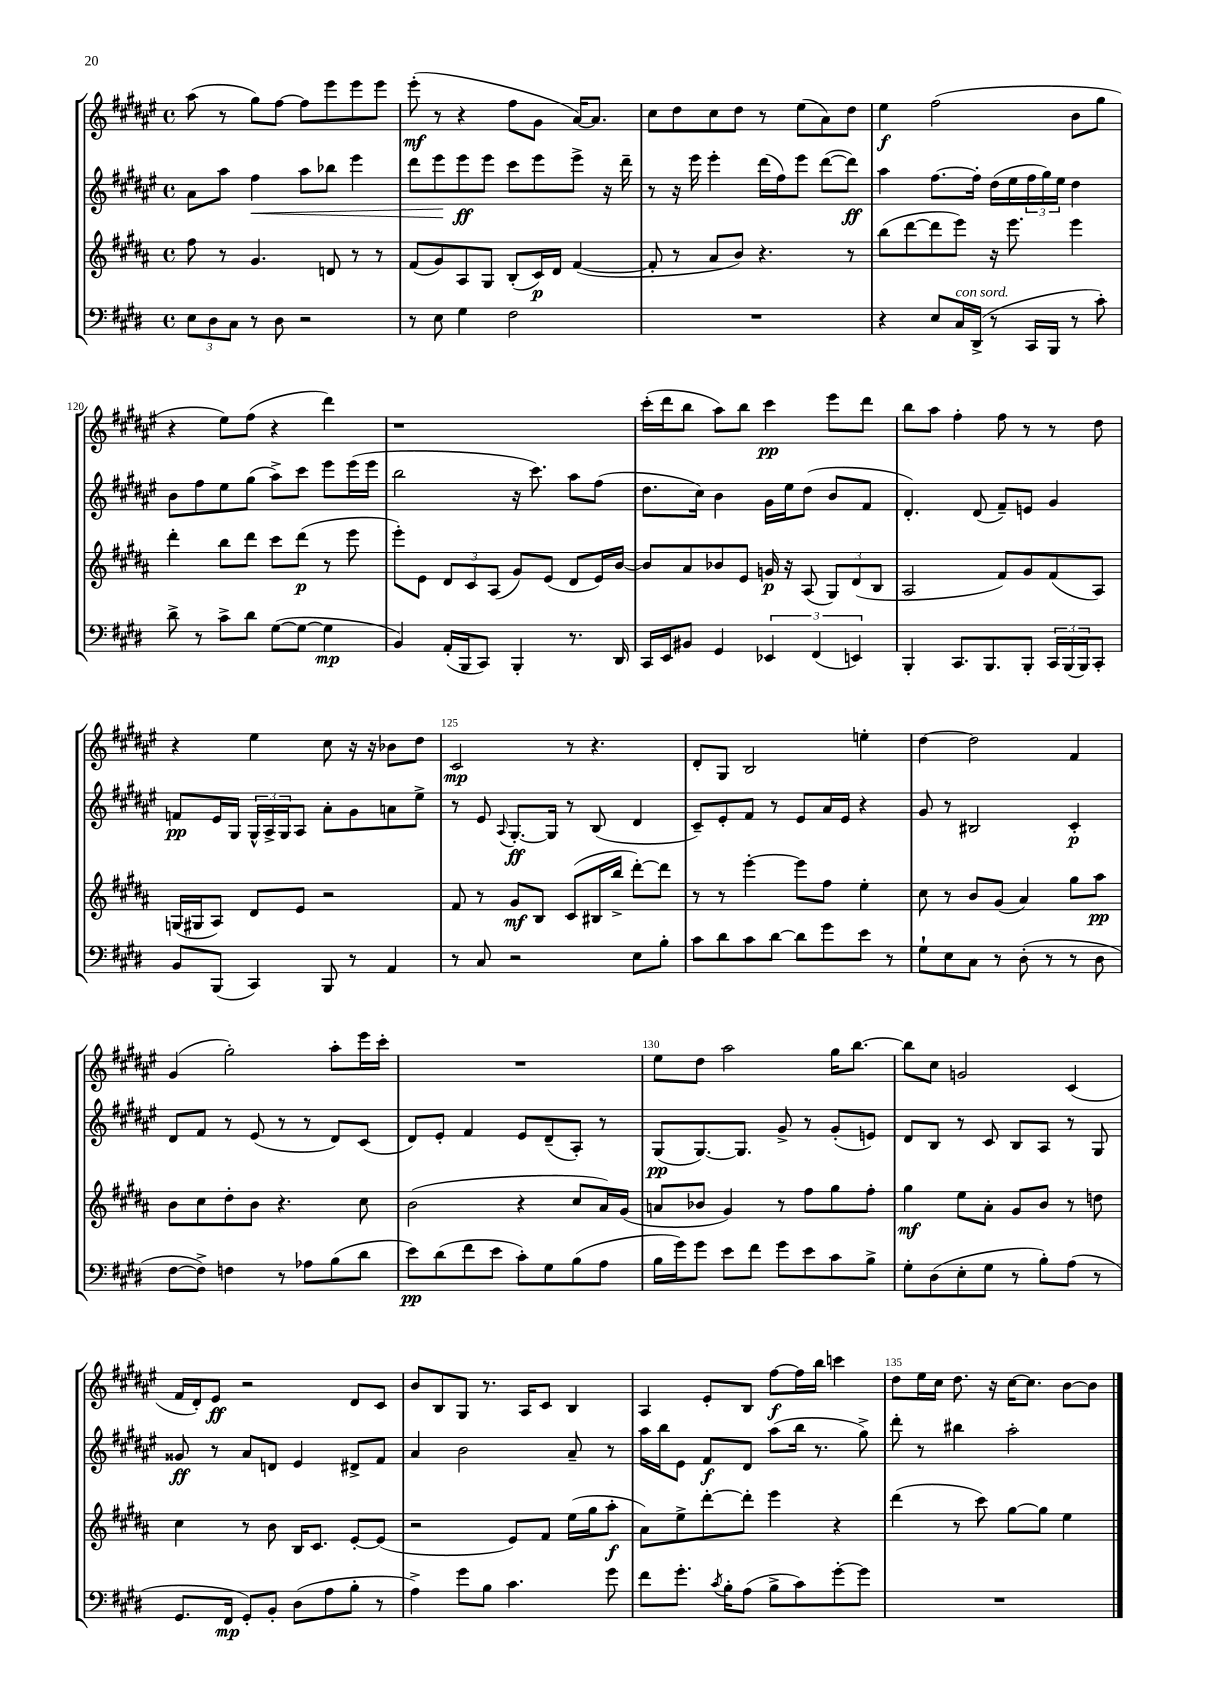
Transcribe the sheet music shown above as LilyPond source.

<<
\new StaffGroup <<
\new Staff = "s0" {
    \clef treble \key fis \major \defaultTimeSignature \time 4/4
    ais''8( r8 gis''8) fis''8~ fis''8 eis'''8 eis'''8 eis'''8 |
    eis'''8-.\mf( r8 r4 fis''8 gis'8 ais'16~) ais'8. |
    cis''8 dis''8 cis''8 dis''8 r8 eis''8( ais'8) dis''8 |
    eis''4\f fis''2( b'8 gis''8 |
    r4 eis''8) fis''8( r4 dis'''4) |
    r1 |
    cis'''16-.( dis'''16 b''8 ais''8) b''8 cis'''4\pp eis'''8 dis'''8 |
    b''8 ais''8 fis''4-. fis''8 r8 r8 dis''8 |
    r4 eis''4 cis''8 r16 r16 bes'8 dis''8 |
    cis'2\mp r8 r4. |
    dis'8-. gis8 b2 e''4-. |
    dis''4~ dis''2 fis'4 |
    gis'4( gis''2-.) ais''8-. eis'''16 cis'''16-. |
    R1 |
    eis''8 dis''8 ais''2 gis''16 b''8.~ |
    b''8 cis''8 g'2 cis'4( |
    fis'16 dis'16-.) eis'8\ff r2 dis'8 cis'8 |
    b'8 b8 gis8 r8. ais16 cis'8 b4 |
    ais4 eis'8-. b8 fis''8~\f fis''16 b''16 c'''4 |
    dis''8 eis''16 cis''16 dis''8. r16 cis''16~ cis''8. b'8~ b'8 \bar "|." |
}
\new Staff = "s1" {
    \clef treble \key fis \major \defaultTimeSignature \time 4/4
    ais'8 ais''8 fis''4\< ais''8 bes''8 eis'''4 |
    dis'''8 eis'''8\! eis'''8\ff eis'''8 cis'''8 eis'''8 eis'''8-> r16 dis'''16-- |
    r8 r16 eis'''16 eis'''4-. dis'''16( fis''16) eis'''8 dis'''8~( dis'''8\ff) |
    ais''4 fis''8.~ fis''16-. dis''16( eis''16 \tuplet 3/2 { fis''16 gis''16) eis''16 } dis''4 |
    b'8 fis''8 eis''8 gis''8( ais''8->) cis'''8 eis'''8 eis'''16( eis'''16 |
    b''2 r16 cis'''8.) ais''8 fis''8( |
    dis''8. cis''16) b'4 gis'16 eis''16 dis''8( b'8 fis'8 |
    dis'4.-.) dis'8( fis'8--) e'8 gis'4 |
    f'8\pp eis'16 gis16 \tuplet 3/2 { gis16-^ ais16-> gis16 } ais8 ais'8-. gis'8 a'8 eis''8-> |
    r8 eis'8 \appoggiatura { ais8 } gis8.~-.\ff gis16 r8 b8( dis'4 |
    cis'8--) eis'8-. fis'8 r8 eis'8 ais'16 eis'16 r4 |
    gis'8 r8 bis2 cis'4-.\p |
    dis'8 fis'8 r8 eis'8( r8 r8 dis'8) cis'8( |
    dis'8) eis'8-. fis'4 eis'8 dis'8--( ais8-.) r8 |
    gis8\pp( gis8.~) gis8. gis'8-> r8 gis'8-.( e'8) |
    dis'8 b8 r8 cis'8 b8 ais8 r8 gis8 |
    gisis'8\ff r8 ais'8 d'8 eis'4 dis'8-> fis'8 |
    ais'4 b'2 ais'8-- r8 |
    ais''16 b''16 eis'8 fis'8\f dis'8 ais''8( b''16 r8. gis''8->) |
    dis'''8-. r8 bis''4 ais''2-. \bar "|." |
}
\new Staff = "s2" {
    \clef treble \key b \major \defaultTimeSignature \time 4/4
    fis''8 r8 gis'4. d'8 r8 r8 |
    fis'8( gis'8) ais8 gis8 b8-.( cis'16\p) dis'16 fis'4~( |
    fis'8-. r8 ais'8 b'8) r4. r8 |
    b''8( dis'''8~ dis'''8 e'''8) r16 e'''8. e'''4 |
    dis'''4-. b''8 dis'''8 cis'''8 dis'''8\p( r8 e'''8 |
    e'''8-.) e'8 \tuplet 3/2 { dis'8 cis'8 ais8( } gis'8) e'8( dis'8 e'16) b'16~ |
    b'8 ais'8 bes'8 e'8 g'16\p r16 ais8( \tuplet 3/2 { gis8) dis'8( b8 } |
    ais2 fis'8) gis'8 fis'8( ais8) |
    g16( gis16 ais8) dis'8 e'8 r2 |
    fis'8 r8 gis'8\mf b8 cis'8( bis16 b''16-> dis'''8~-.) dis'''8 |
    r8 r8 e'''4~-. e'''8 fis''8 e''4-. |
    cis''8 r8 b'8 gis'8( ais'4) gis''8 ais''8\pp |
    b'8 cis''8 dis''8-. b'8 r4. cis''8 |
    b'2( r4 cis''8 ais'16) gis'16( |
    a'8 bes'8 gis'4) r8 fis''8 gis''8 fis''8-. |
    gis''4\mf e''8 ais'8-. gis'8 b'8 r8 d''8 |
    cis''4 r8 b'8 b16 cis'8. e'8~-. e'8( |
    r2 e'8) fis'8 e''16( gis''16 ais''8-.\f |
    ais'8) e''8-> dis'''8~-. dis'''8-. e'''4 r4 |
    dis'''4( r8 cis'''8) gis''8~ gis''8 e''4 \bar "|." |
}
\new Staff = "s3" {
    \clef bass \key e \major \defaultTimeSignature \time 4/4
    \tuplet 3/2 { e8 dis8 cis8 } r8 dis8 r2 |
    r8 e8 gis4 fis2 |
    R1 |
    r4 e8 cis16^\markup { \italic "con sord." } dis,16->( r8 cis,16 b,,16 r8 cis'8-.) |
    dis'8-> r8 cis'8-> dis'8 gis8~( gis8~ gis4\mp |
    b,4) a,16-.( b,,16 cis,8) b,,4-. r8. dis,16 |
    cis,16 e,16 bis,8 gis,4 \tuplet 3/2 { ees,4 fis,4( e,4) } |
    b,,4-. cis,8. b,,8. b,,8-. \tuplet 3/2 { cis,16 b,,16( b,,16) } cis,8-. |
    b,8 b,,8( cis,4) b,,8 r8 a,4 |
    r8 cis8 r2 e8 b8-. |
    cis'8 dis'8 cis'8 dis'8~ dis'8 gis'8 e'8 r8 |
    gis8-! e8 cis8 r8 dis8-.( r8 r8 dis8 |
    fis8~ fis8->) f4 r8 aes8 b8( dis'8 |
    e'8\pp) dis'8( fis'8 e'8 cis'8-.) gis8 b8( a8 |
    b16 gis'16) gis'8 e'8 fis'8 gis'8 e'8 cis'8 b8-> |
    gis8-. dis8( e8-. gis8 r8 b8-.) a8( r8 |
    gis,8. fis,16\mp gis,8-.) b,8-. dis8( a8 b8-. r8 |
    a4->) gis'8 b8 cis'4. gis'8 |
    fis'8 gis'8.-. \acciaccatura { cis'8 } b16-. a8( b8-> cis'8) gis'8~-. gis'8 |
    R1 \bar "|." |
}
>>
>>
\layout { \context { \Score currentBarNumber = #116 \override BarNumber.break-visibility = ##(#f #t #t) barNumberVisibility = #(every-nth-bar-number-visible 5) } }
